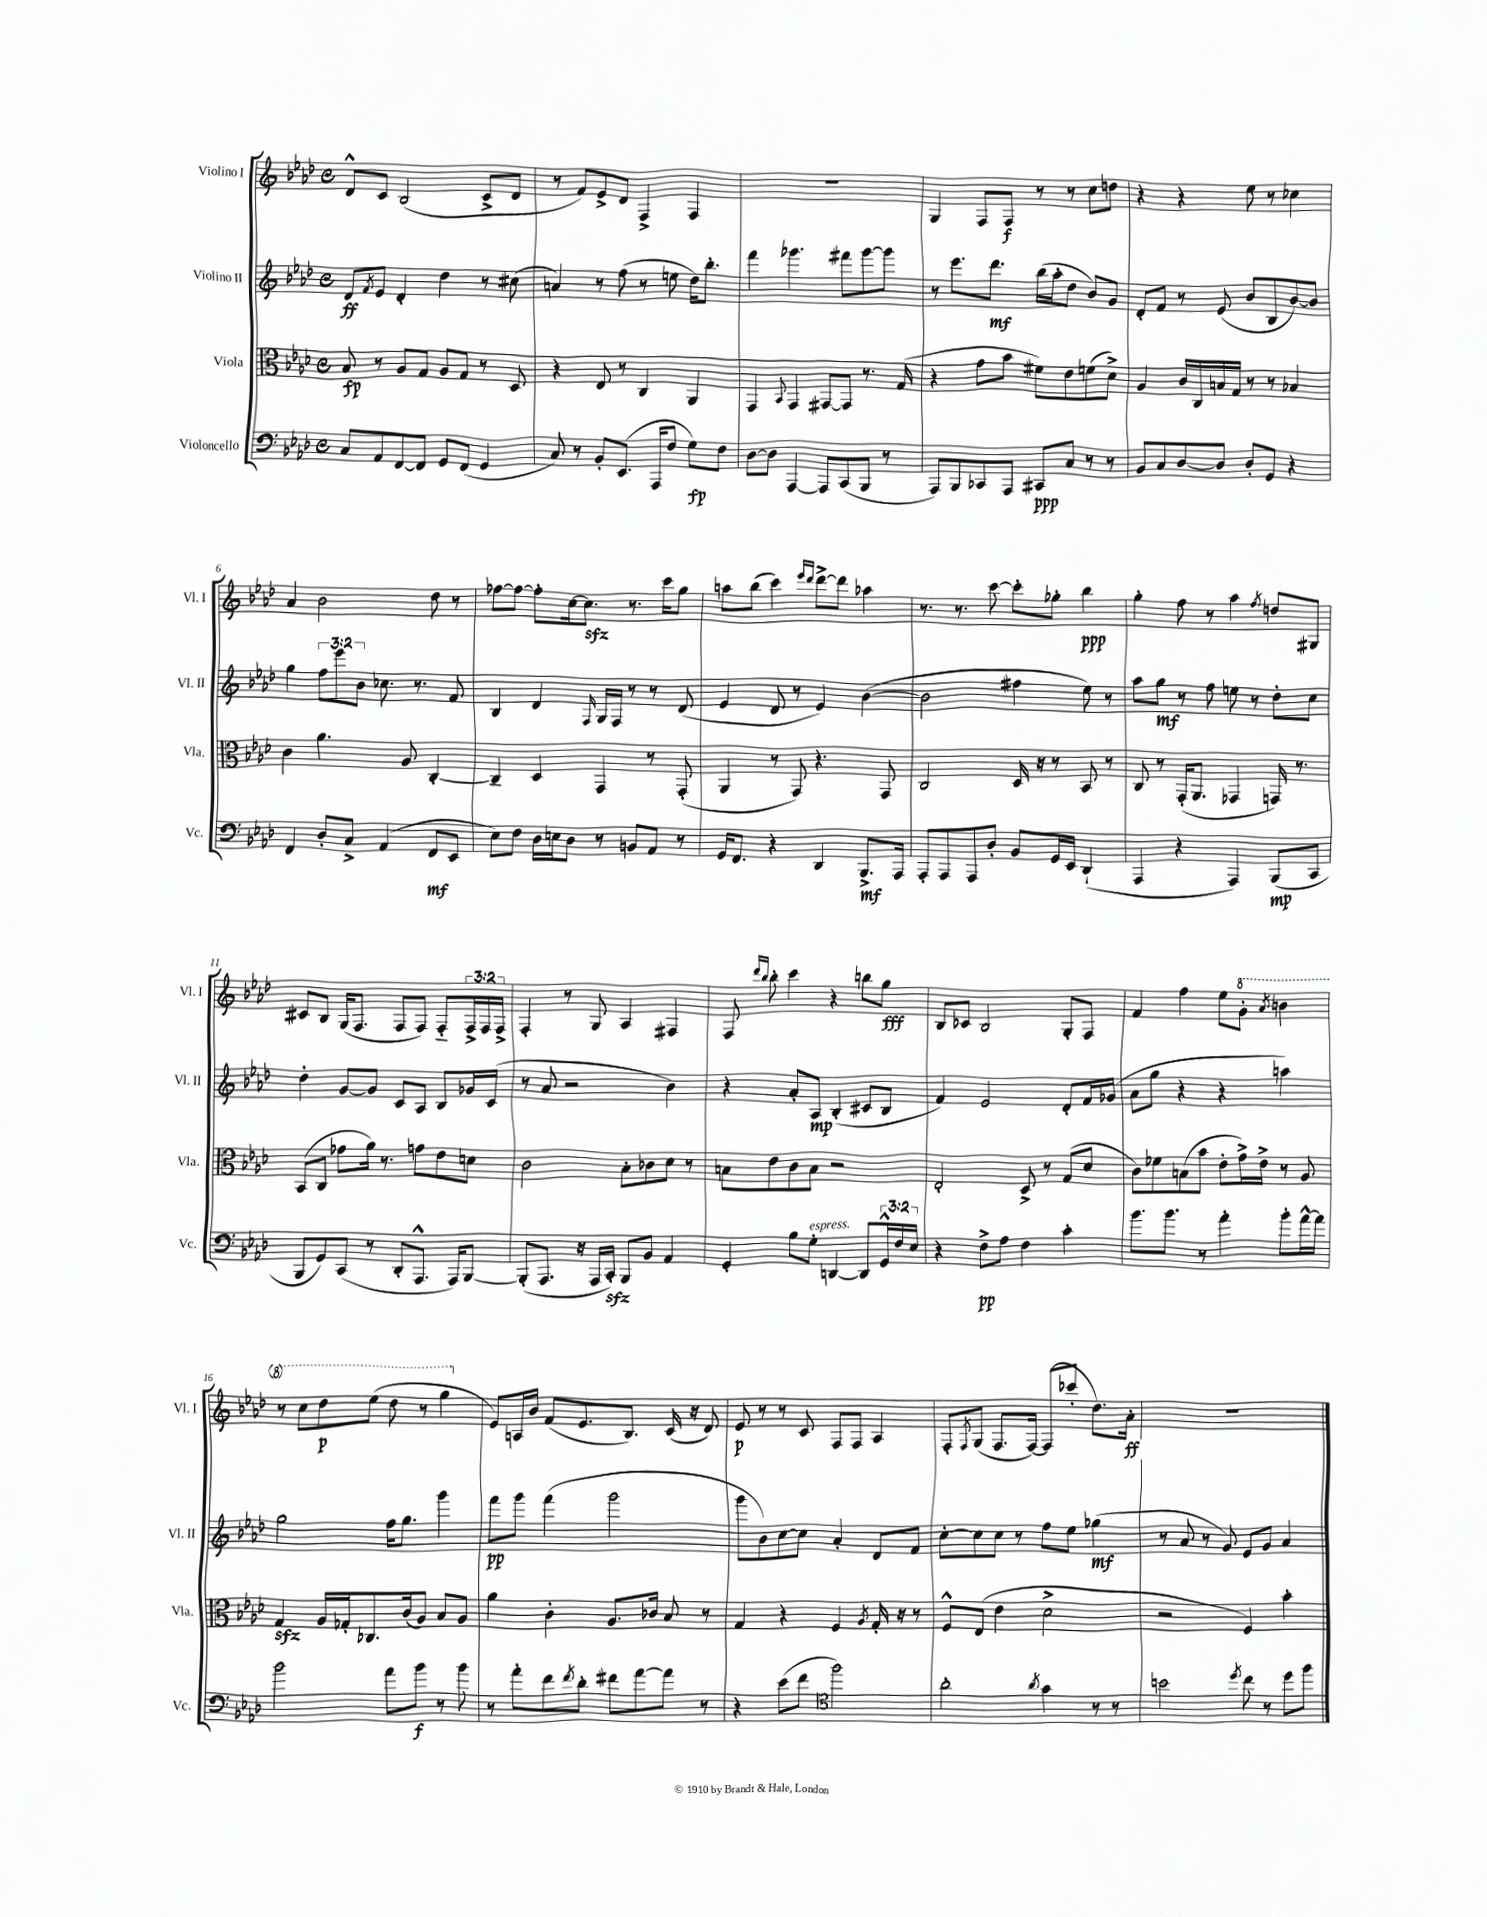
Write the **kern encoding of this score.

**kern	**dynam	**kern	**dynam	**kern	**dynam	**kern	**dynam
*part4	*part4	*part3	*part3	*part2	*part2	*part1	*part1
*staff4	*staff4	*staff3	*staff3	*staff2	*staff2	*staff1	*staff1
*I"Violoncello	*	*I"Viola	*	*I"Violino II	*	*I"Violino I	*
*I'Vc.	*	*I'Vla.	*	*I'Vl. II	*	*I'Vl. I	*
*clefF4	*	*clefC3	*	*clefG2	*	*clefG2	*
*k[b-e-a-d-]	*	*k[b-e-a-d-]	*	*k[b-e-a-d-]	*	*k[b-e-a-d-]	*
*M4/4	*	*M4/4	*	*M4/4	*	*M4/4	*
*met(c)	*	*met(c)	*	*met(c)	*	*met(c)	*
=1	=1	=1	=1	=1	=1	=1	=1
8C/L	.	8B-/	fp	8d-/L	ff	8d-^^/L	.
.	.	.	.	8qf/	.	.	.
8AA-/	.	8r	.	8e-/J	.	8c/J	.
[8FF/	.	8A-/L	.	4d-'/	.	(2B-/	.
8FF/J]	.	8G/J	.	.	.	.	.
8GG/L	.	8A-/L	.	4dd-\	.	.	.
(8FF/J	.	8G/J	.	.	.	.	.
4GG/	.	8r	.	8r	.	8c^/L	.
.	.	8D-/	.	(8cc#X\	.	8d-/J	.
=2	=2	=2	=2	=2	=2	=2	=2
8C/)	.	4r	.	4an/)	.	8r	.
8r	.	.	.	.	.	8f/L)	.
8BB-'/L	.	8E-/	.	8r	.	8e-^/	.
(8.EE-/J	.	8r	.	(8ff\	.	8d-/J	.
.	.	4C/	.	8r	.	4F^/	.
16AAA-/KL	.	.	.	.	.	.	.
8F/J	.	.	.	8een\	.	.	.
8G\L)	fp	4AA-/	.	16dd-\KL)	.	4F/	.
.	.	.	.	8.bb-'\J	.	.	.
8F\J	.	.	.	.	.	.	.
=3	=3	=3	=3	=3	=3	=3	=3
[8D-\L	.	4GG/	.	4fff\	.	1r	.
8D-\J]	.	.	.	.	.	.	.
.	.	8qqBB-/	.	.	.	.	.
[4AAA-/	.	4GG/	.	4.ggg-X\	.	.	.
8AAA-/L]	.	[8GG#X/L	.	.	.	.	.
(8CC/	.	8GG#/J]	.	8fff#X\L	.	.	.
8BBB-/J	.	8.r	.	[8ggg-\	.	.	.
8r	.	.	.	8ggg-\J]	.	.	.
.	.	(16G/	.	.	.	.	.
=4	=4	=4	=4	=4	=4	=4	=4
8AAA-/L)	.	4r	.	8r	.	4G/	.
8BBB-/	.	.	.	8.eee-\L	.	.	.
8CC-X/	.	8g\L	.	.	.	8F/L	.
.	.	.	.	8.ddd-\J	mf	.	.
8AAA-/J	.	8b-\J	.	.	.	8F/J	f
8CC#X/L	ppp	8f#X\L)	.	(16bb-\LL	.	8r	.
.	.	.	.	16aa-'\J	.	.	.
8C/J	.	8e-\	.	8dd-\J	.	8r	.
8r	.	(8fn\	.	8b-/L)	.	8cc\L	.
8r	.	8d-^\J)	.	8g/J	.	8ddn\J	.
=5	=5	=5	=5	=5	=5	=5	=5
8BB-/L	.	4A-/	.	8d-'/L	.	4r	.
8C/	.	.	.	8f/J	.	.	.
[8D-/	.	16c/LL	.	8r	.	4r	.
.	.	16C/	.	.	.	.	.
8D-/J]	.	16Bn/	.	(8e-/	.	.	.
.	.	16G/JJ	.	.	.	.	.
8D-'/L	.	8r	.	8b-/L	.	8ee-\	.
8GG/J	.	8r	.	8B-/	.	8r	.
4r	.	4B-X/	.	[8b-/)	.	4cc-X\	.
.	.	.	.	8b-/J]	.	.	.
!!LO:LB:g=z
=6	=6	=6	=6	=6	=6	=6	=6
4FF/	.	4c\	.	4gg\	.	4a-/	.
8D-'/L	.	4.a-\	.	12ff\L	.	2b-\	.
.	.	.	.	12eee-\	.	.	.
8C^/J	.	.	.	.	.	.	.
.	.	.	.	12b-\J	.	.	.
(4AA-/	.	.	.	8.cc-X\	.	.	.
.	.	8A-/	.	.	.	.	.
.	.	.	.	8.r	.	.	.
8FF/L	mf	[4C'/	.	.	.	8dd-\	.
8EE-/J	.	.	.	8f/	.	8r	.
=7	=7	=7	=7	=7	=7	=7	=7
8E-\L)	.	4C~/]	.	4B-/	.	[8ff-X\L	.
8F\J	.	.	.	.	.	8ff-\J_	.
16D-\LL	.	4D-/	.	4d-/	.	8ff-'\L]	.
16En\J	.	.	.	.	.	.	.
8D-\J	.	.	.	.	.	[16cc\k	.
.	.	.	.	.	.	8.cczz\J]	.
.	.	.	.	16qqF/	.	.	.
8r	.	4GG/	.	16G/LL	.	.	.
.	.	.	.	16F/JJ	.	.	.
8BBn/L	.	.	.	8r	.	8.r	.
8AA-/J	.	8r	.	8r	.	.	.
.	.	.	.	.	.	16ccc\KL	.
8r	.	(8GG'/	.	(8d-/	.	8gg\J	.
=8	=8	=8	=8	=8	=8	=8	=8
16GG/KL	.	4AA-/	.	4e-/	.	8aan\L	.
8.FF/J	.	.	.	.	.	.	.
.	.	.	.	.	.	(8bb-\J	.
4r	.	8r	.	8d-/	.	4ccc\)	.
.	.	8GG/)	.	8r	.	.	.
.	.	.	.	.	.	16qqeee-/LL	.
.	.	.	.	.	.	16qqddd-/JJ	.
4DD-/	.	4.r	.	4e-/)	.	[8ddd-^\L	.
.	.	.	.	.	.	8ddd-\J]	.
8.BBB-^/L	mf	.	.	([4b-\	.	4aa-X\	.
.	.	8GG/	.	.	.	.	.
16AAA-/Jk	.	.	.	.	.	.	.
=9	=9	=9	=9	=9	=9	=9	=9
8AAA-'/L	.	2C/	.	2b-\]	.	8.r	.
8AAA-/	.	.	.	.	.	.	.
.	.	.	.	.	.	8.r	.
8AAA-/	.	.	.	.	.	.	.
8D-'/J	.	.	.	.	.	[8ccc\	.
8BB-/L	.	16D-/	.	4ff#X\	.	8ccc'\L]	.
.	.	16r	.	.	.	.	.
16GG/L	.	8r	.	.	.	8gg-X'\J	.
16EE-/JJ	.	.	.	.	.	.	.
(4DD-`/	.	8BB-/	.	8ee-\)	.	4bb-\	ppp
.	.	8r	.	8r	.	.	.
=10	=10	=10	=10	=10	=10	=10	=10
4AAA-/	.	8C/	.	8aa-\L	.	4gg'\	.
.	.	8r	.	8gg\J	mf	.	.
4r	.	(16GG'/KL	.	8r	.	8ff\	.
.	.	8.AA-/J	.	.	.	.	.
.	.	.	.	8ff\	.	8r	.
4AAA-/)	.	4GG-X/	.	8een\	.	4aa-\	.
.	.	.	.	8r	.	.	.
.	.	.	.	.	.	8qff/	.
(8BBB-/L	mp	16GGn/)	.	8dd-'\L	.	8ddn/L	.
.	.	8.r	.	.	.	.	.
8CC/J	.	.	.	8cc\J	.	8G#X/J	.
!!LO:LB:g=z
=11	=11	=11	=11	=11	=11	=11	=11
8BBB-/L	.	(8BB-/L	.	4dd-'\	.	8c#X/L	.
8GG/)	.	8C/J	.	.	.	8B-/J	.
(8CC/J	.	8g-X\L	.	[8g/L	.	(16G/KL	.
.	.	.	.	.	.	8.F/J	.
8r	.	16a-\Jk)	.	8g/J]	.	.	.
.	.	8.r	.	.	.	.	.
8DD-'/L	.	.	.	8c/L	.	8F/L	.
8.AAA-^^/J	.	8gn\L	.	8A-/J	.	8F/J)	.
.	.	8e-\	.	8B-/L	.	8F/L	.
16AAA-/KL)	.	.	.	.	.	.	.
[8BBB-/J	.	8dn\J	.	16g-X/L	.	24F^/L	.
.	.	.	.	.	.	24F/	.
.	.	.	.	(16c/JJ	.	.	.
.	.	.	.	.	.	24F^/JJ	.
=12	=12	=12	=12	=12	=12	=12	=12
(8BBB-'/L]	.	2c\	.	8r	.	4F'/	.
8.AAA-/J	.	.	.	8a-/	.	.	.
.	.	.	.	2r	.	8r	.
16r	.	.	.	.	.	.	.
16AAA-/LL	.	.	.	.	.	8G/	.
16CCzz'/JJ)	.	.	.	.	.	.	.
8BBB-/L	.	8B-'\L	.	.	.	4A-/	.
8BB-/J	.	8c-X\	.	.	.	.	.
4AA-/	.	8d-\J	.	4b-\)	.	4F#X/	.
.	.	8r	.	.	.	.	.
=13	=13	=13	=13	=13	=13	=13	=13
4GG'/	.	8Bn\L	.	4r	.	8F/	.
.	.	.	.	.	.	16qqddd-/LL	.
.	.	.	.	.	.	16qqbb-/JJ	.
.	.	8e-\	.	.	.	8bb-'\	.
8B-\L	.	8c\	.	8a-'/L	.	4ccc\	.
!LO:TX:a:i:t=espress.	!	!	!	!	!	!	!
8G'\J	.	8B\J	.	8A-/J	mp	.	.
[4DDn/	.	2r	.	(4B-'/	.	4r	.
8DD/L]	.	.	.	8c#X/L	.	8bbn\L	.
24GG^^/L	.	.	.	8B-/J	.	8gg\J	fff
24F/	.	.	.	.	.	.	.
24E-/JJ	.	.	.	.	.	.	.
=14	=14	=14	=14	=14	=14	=14	=14
4r	.	2E-'/	.	4f/)	.	8B-/L	.
.	.	.	.	.	.	8c-X/J	.
8F^\L	pp	.	.	2e-/	.	2B-/	.
8A-\J	.	.	.	.	.	.	.
4F\	.	8D-^/	.	.	.	.	.
.	.	8r	.	.	.	.	.
4c'\	.	(8G/L	.	8d-'/L	.	8G'/L	.
.	.	8d-/J	.	16f/L	.	8F/J	.
.	.	.	.	(16g-X/JJ	.	.	.
=15	=15	=15	=15	=15	=15	=15	=15
8.b-\L	.	8c\L)	.	8a-\L	.	4f/	.
.	.	8f-X\	.	8gg\J	.	.	.
8.b-\J	.	.	.	.	.	.	.
.	.	(8Bn\	.	4r	.	4ff\	.
8r	.	8b-\J	.	.	.	.	.
4a-'\	.	8e-'\L	.	4r	.	8ee-\L	.
*	*	*	*	*	*	*8va	*
.	.	16g^\L)	.	.	.	8gg'\J	.
.	.	16e-^\JJ	.	.	.	.	.
.	.	.	.	.	.	8qaa-/	.
8b-'\L	.	8r	.	4aan\)	.	4bbn\	.
[16a-^^\L	.	8A-/	.	.	.	.	.
16a-\JJ]	.	.	.	.	.	.	.
!!LO:LB:g=z
=16	=16	=16	=16	=16	=16	=16	=16
2b-\	.	4Gzz/	.	2gg\	.	8r	.
.	.	.	.	.	.	8ccc\L	.
.	.	16A-/LL	.	.	.	8ddd-\	p
.	.	16G-X'/J	.	.	.	.	.
.	.	8.C-X/	.	.	.	(8eee-\J	.
8a-\L	.	.	.	16ff\KL	.	8ddd-\	.
.	.	(16c/k	.	8.gg\J	.	.	.
8b-\J	f	8A-/J)	.	.	.	8r	.
8r	.	8B-/L	.	4ggg\	.	4ggg\	.
8b-\	.	8A-/J	.	.	.	.	.
=17	=17	=17	=17	=17	=17	=17	=17
*	*	*	*	*	*	*X8va	*
8r	.	4a-\	.	8fff\L	pp	8e-/L)	.
8a-'\L	.	.	.	8ggg\J	.	16An/L	.
.	.	.	.	.	.	16b-/JJ	.
8f\	.	4c'\	.	(4fff\	.	(8f/L	.
8qf/	.	.	.	.	.	.	.
8d-'\J	.	.	.	.	.	8.e-/	.
8f#X\L	.	8.A-/L	.	2ggg\	.	.	.
.	.	.	.	.	.	8.B-/J)	.
[8a-\	.	.	.	.	.	.	.
.	.	16c-X/Jk	.	.	.	.	.
8a-\J]	.	8B-/	.	.	.	(16c/	.
.	.	.	.	.	.	16r	.
8r	.	8r	.	.	.	8d-/)	.
=18	=18	=18	=18	=18	=18	=18	=18
4r	.	4G/	.	8ggg\L	.	8e-/	p
.	.	.	.	8b-\)	.	8r	.
(8e-\L	.	4r	.	[8cc\	.	8r	.
8f\J	.	.	.	8cc\J]	.	8c/	.
*clefC4	*	*	*	*	*	*	*
2ff\)	.	4F/	.	4a-'/	.	8F/L	.
.	.	.	.	.	.	8F/J	.
.	.	8qA-/	.	.	.	.	.
.	.	16G'/	.	8d-/L	.	4A-/	.
.	.	16r	.	.	.	.	.
.	.	8r	.	8f/J	.	.	.
=19	=19	=19	=19	=19	=19	=19	=19
2a-'\	.	8F^^/L	.	[8cc'\L	.	8F'/L	.
.	.	.	.	.	.	8qF/	.
.	.	(8E-/J	.	8cc\]	.	(8G/J	.
.	.	4e-\	.	8cc\J	.	8.F/L	.
.	.	.	.	8r	.	.	.
.	.	.	.	.	.	[16F/Jk)	.
8qa-/	.	.	.	.	.	.	.
4g\	.	2d-^\	.	8ff\L	.	(8F/L]	.
.	.	.	.	8ee-\J	.	8ccc-X'/J	.
8r	.	.	.	(4gg-X\	mf	8.dd-\L)	.
8r	.	.	.	.	.	.	.
.	.	.	.	.	.	16a-'\Jk	ff
=20	=20	=20	=20	=20	=20	=20	=20
2bn\	.	2r	.	8r	.	1r	.
.	.	.	.	8a-/	.	.	.
.	.	.	.	8r	.	.	.
.	.	.	.	8g/)	.	.	.
8qdd-/	.	.	.	.	.	.	.
8cc\	.	4F/)	.	8e-/L	.	.	.
8r	.	.	.	8g/J	.	.	.
8dd-\L	.	4b-'\	.	4a-/	.	.	.
8ff\J	.	.	.	.	.	.	.
==	==	==	==	==	==	==	==
*-	*-	*-	*-	*-	*-	*-	*-
